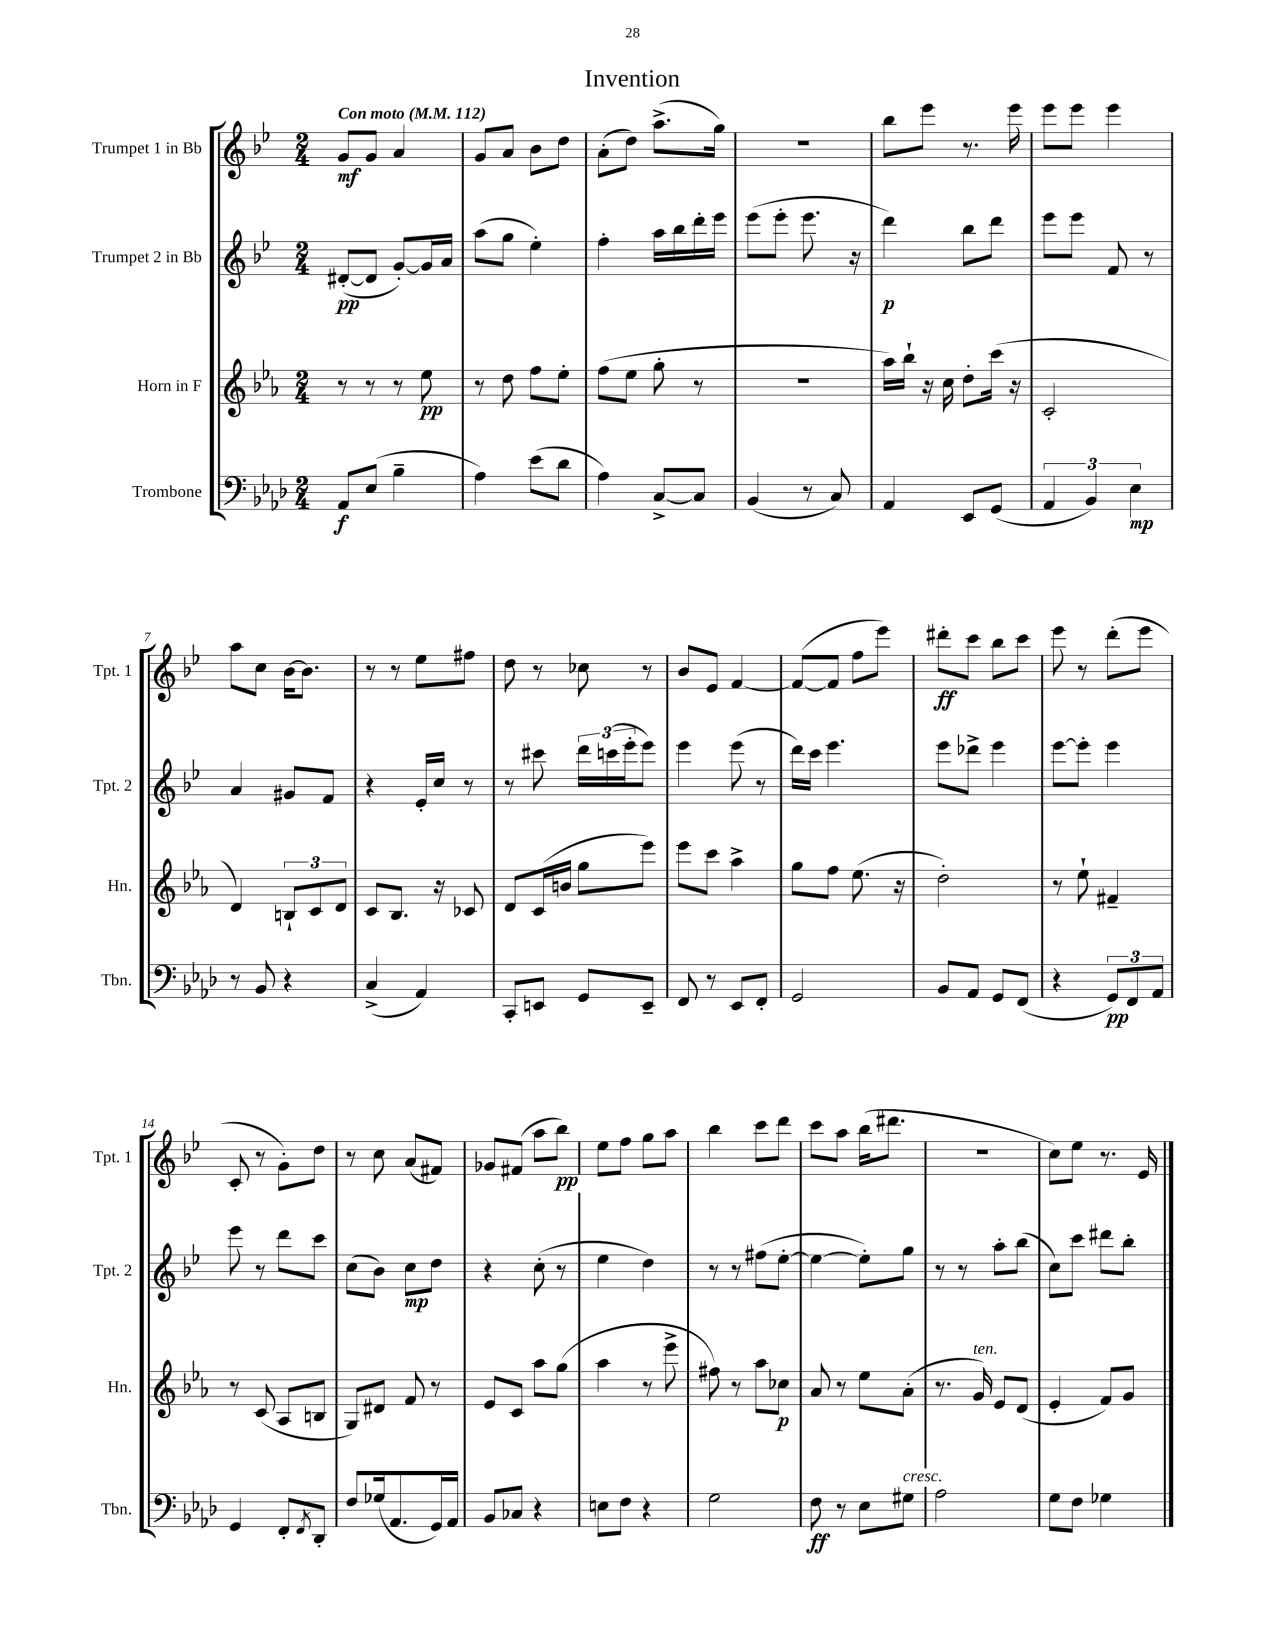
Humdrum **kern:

**kern	**dynam	**kern	**dynam	**kern	**dynam	**kern	**dynam
*part4	*part4	*part3	*part3	*part2	*part2	*part1	*part1
*staff4	*staff4	*staff3	*staff3	*staff2	*staff2	*staff1	*staff1
*I"Trombone	*	*I"Horn in F	*	*I"Trumpet 2 in Bb	*	*I"Trumpet 1 in Bb	*
*I'Tbn.	*	*I'Hn.	*	*I'Tpt. 2	*	*I'Tpt. 1	*
*clefF4	*	*clefG2	*	*clefG2	*	*clefG2	*
*k[b-e-a-d-]	*	*k[b-e-a-]	*	*k[b-e-]	*	*k[b-e-]	*
*M2/4	*	*M2/4	*	*M2/4	*	*M2/4	*
*MM112	*	*MM112	*	*MM112	*	*MM112	*
=1	=1	=1	=1	=1	=1	=1	=1
!	!	!	!	!	!	!LO:TX:a:B:t=Con moto	!
8AA-/L	f	8r	.	([8d#X'/L	pp	8g/L	mf
(8E-/J	.	8r	.	8d#/J]	.	8g/J	.
4B-~\	.	8r	.	[8g'/L)	.	4a/	.
.	.	8ee-\	pp	16g/L]	.	.	.
.	.	.	.	16a/JJ	.	.	.
=2	=2	=2	=2	=2	=2	=2	=2
4A-\)	.	8r	.	(8aa\L	.	8g/L	.
.	.	8dd\	.	8gg\J	.	8a/J	.
(8e-\L	.	8ff\L	.	4ee-'\)	.	8b-\L	.
8d-\J	.	8ee-'\J	.	.	.	8dd\J	.
=3	=3	=3	=3	=3	=3	=3	=3
4A-\)	.	(8ff\L	.	4ff'\	.	(8a'\L	.
.	.	8ee-\J	.	.	.	8dd\J)	.
[8C^/L	.	8gg'\	.	16aa\LL	.	(8.aa^\L	.
.	.	.	.	16bb-\	.	.	.
8C/J]	.	8r	.	16ddd'\	.	.	.
.	.	.	.	16eee-\JJ	.	16gg\Jk)	.
=4	=4	=4	=4	=4	=4	=4	=4
(4BB-/	.	2r	.	(8eee-\L	.	2r	.
.	.	.	.	8eee-'\J	.	.	.
8r	.	.	.	8.eee-\	.	.	.
8C/)	.	.	.	.	.	.	.
.	.	.	.	16r	.	.	.
=5	=5	=5	=5	=5	=5	=5	=5
4AA-/	.	16aa-\LL)	.	4ddd\)	p	8bb-\L	.
.	.	16bb-`\JJ	.	.	.	.	.
.	.	16r	.	.	.	8eee-\J	.
.	.	16cc\	.	.	.	.	.
8EE-/L	.	8dd'\L	.	8bb-\L	.	8.r	.
(8GG/J	.	(16ccc\Jk	.	8ddd\J	.	.	.
.	.	16r	.	.	.	16eee-\	.
=6	=6	=6	=6	=6	=6	=6	=6
6AA-/	.	2c'/	.	8eee-\L	.	8eee-\L	.
.	.	.	.	8eee-\J	.	8eee-\J	.
6BB-/)	.	.	.	.	.	.	.
.	.	.	.	8f/	.	4eee-\	.
6E-\	mp	.	.	.	.	.	.
.	.	.	.	8r	.	.	.
!!LO:LB:g=z
=7	=7	=7	=7	=7	=7	=7	=7
8r	.	4d/)	.	4a/	.	8aa\L	.
8BB-/	.	.	.	.	.	8cc\J	.
4r	.	12Bn`/L	.	8g#X/L	.	[16b-\KL	.
.	.	.	.	.	.	8.b-\J]	.
.	.	12c/	.	.	.	.	.
.	.	.	.	8f/J	.	.	.
.	.	12d/J	.	.	.	.	.
=8	=8	=8	=8	=8	=8	=8	=8
(4C^/	.	8c/L	.	4r	.	8r	.
.	.	8.B-/J	.	.	.	8r	.
4AA-/)	.	.	.	16e-'/LL	.	8ee-\L	.
.	.	16r	.	16cc/JJ	.	.	.
.	.	8c-X/	.	8r	.	8ff#X\J	.
=9	=9	=9	=9	=9	=9	=9	=9
8CC'/L	.	8d/L	.	8r	.	8dd\	.
8EEn/J	.	(16c/L	.	8ccc#X\	.	8r	.
.	.	16bn/JJ	.	.	.	.	.
8GG/L	.	8gg\L	.	24ddd\LL	.	8cc-X\	.
.	.	.	.	(24cccn\	.	.	.
.	.	.	.	24eee-'\J	.	.	.
8EE~/J	.	8eee-\J)	.	8eee-\J)	.	8r	.
=10	=10	=10	=10	=10	=10	=10	=10
8FF/	.	8eee-\L	.	4eee-\	.	8b-/L	.
8r	.	8ccc\J	.	.	.	8e-/J	.
8EE-/L	.	4aa-^\	.	(8eee-\	.	[4f/	.
8FF'/J	.	.	.	8r	.	.	.
=11	=11	=11	=11	=11	=11	=11	=11
2GG/	.	8gg\L	.	16ddd\LL)	.	(8f/L_	.
.	.	.	.	16ccc\JJ	.	.	.
.	.	8ff\J	.	4.eee-\	.	8f/J]	.
.	.	(8.ee-\	.	.	.	8ff\L	.
.	.	.	.	.	.	8eee-\J)	.
.	.	16r	.	.	.	.	.
=12	=12	=12	=12	=12	=12	=12	=12
8BB-/L	.	2dd'\)	.	8eee-\L	.	8ddd#X'\L	ff
8AA-/J	.	.	.	8ddd-X^\J	.	8ccc\J	.
8GG/L	.	.	.	4eee-\	.	8bb-\L	.
(8FF/J	.	.	.	.	.	8ccc\J	.
=13	=13	=13	=13	=13	=13	=13	=13
4r	.	8r	.	[8eee-\L	.	8eee-\	.
.	.	8ee-`\	.	8eee-'\J]	.	8r	.
12GG/L)	pp	4f#X~/	.	4eee-\	.	(8ddd'\L	.
12FF/	.	.	.	.	.	.	.
.	.	.	.	.	.	8eee-\J	.
12AA-/J	.	.	.	.	.	.	.
!!LO:LB:g=z
=14	=14	=14	=14	=14	=14	=14	=14
4GG/	.	8r	.	8eee-\	.	8c'/	.
.	.	(8c/	.	8r	.	8r	.
8FF'/L	.	8A-/L	.	8ddd\L	.	8g'\L)	.
8qFF/	.	.	.	.	.	.	.
8DD-'/J	.	8Bn/J	.	8ccc\J	.	8dd\J	.
=15	=15	=15	=15	=15	=15	=15	=15
8F/L	.	8G/L)	.	(8cc\L	.	8r	.
(16G-X/k	.	8d#X/J	.	8b-\J)	.	8cc\	.
8.AA-/	.	.	.	.	.	.	.
.	.	8f/	.	8cc\L	mp	(8a/L	.
16GG/L)	.	8r	.	8dd\J	.	8f#X/J)	.
16AA-/JJ	.	.	.	.	.	.	.
=16	=16	=16	=16	=16	=16	=16	=16
8BB-/L	.	8e-/L	.	4r	.	8g-X/L	.
8C-X/J	.	8c/J	.	.	.	(8f#X/J	.
4r	.	8aa-\L	.	(8cc'\	.	8aa\L	.
.	.	(8gg\J	.	8r	.	8bb-\J)	pp
=17	=17	=17	=17	=17	=17	=17	=17
8En\L	.	4aa-\	.	4ee-\	.	8ee-\L	.
8F\J	.	.	.	.	.	8ff\J	.
4r	.	8r	.	4dd\)	.	8gg\L	.
.	.	8eee-^\	.	.	.	8aa\J	.
=18	=18	=18	=18	=18	=18	=18	=18
2G\	.	8ff#X\)	.	8r	.	4bb-\	.
.	.	8r	.	8r	.	.	.
.	.	8aa-\L	.	(8ff#X\L	.	8ccc\L	.
.	.	8cc-X\J	p	[8ee-'\J	.	8ddd\J	.
=19	=19	=19	=19	=19	=19	=19	=19
8F\	ff	8a-/	.	4ee-\_	.	8ccc\L	.
8r	.	8r	.	.	.	8aa\J	.
8E-\L	.	8ee-\L	.	8ee-'\L])	.	(16bb-\KL	.
.	.	.	.	.	.	8.ddd#X\J	.
!LO:TX:a:i:t=cresc.	!	!	!	!	!	!	!
8G#X\J	.	(8a-'\J	.	8gg\J	.	.	.
=20	=20	=20	=20	=20	=20	=20	=20
2A-\	.	8.r	.	8r	.	2r	.
.	.	.	.	8r	.	.	.
!	!	!LO:TX:a:i:t=ten.	!	!	!	!	!
.	.	16g/)	.	.	.	.	.
.	.	8e-/L	.	8aa'\L	.	.	.
.	.	(8d/J	.	(8bb-\J	.	.	.
=21	=21	=21	=21	=21	=21	=21	=21
8G\L	.	4e-'/	.	8cc\L)	.	8cc\L)	.
8F\J	.	.	.	8ccc\J	.	8ee-\J	.
4G-X\	.	8f/L)	.	8ddd#X\L	.	8.r	.
.	.	8g/J	.	8bb-'\J	.	.	.
.	.	.	.	.	.	16e-/	.
==	==	==	==	==	==	==	==
*-	*-	*-	*-	*-	*-	*-	*-
